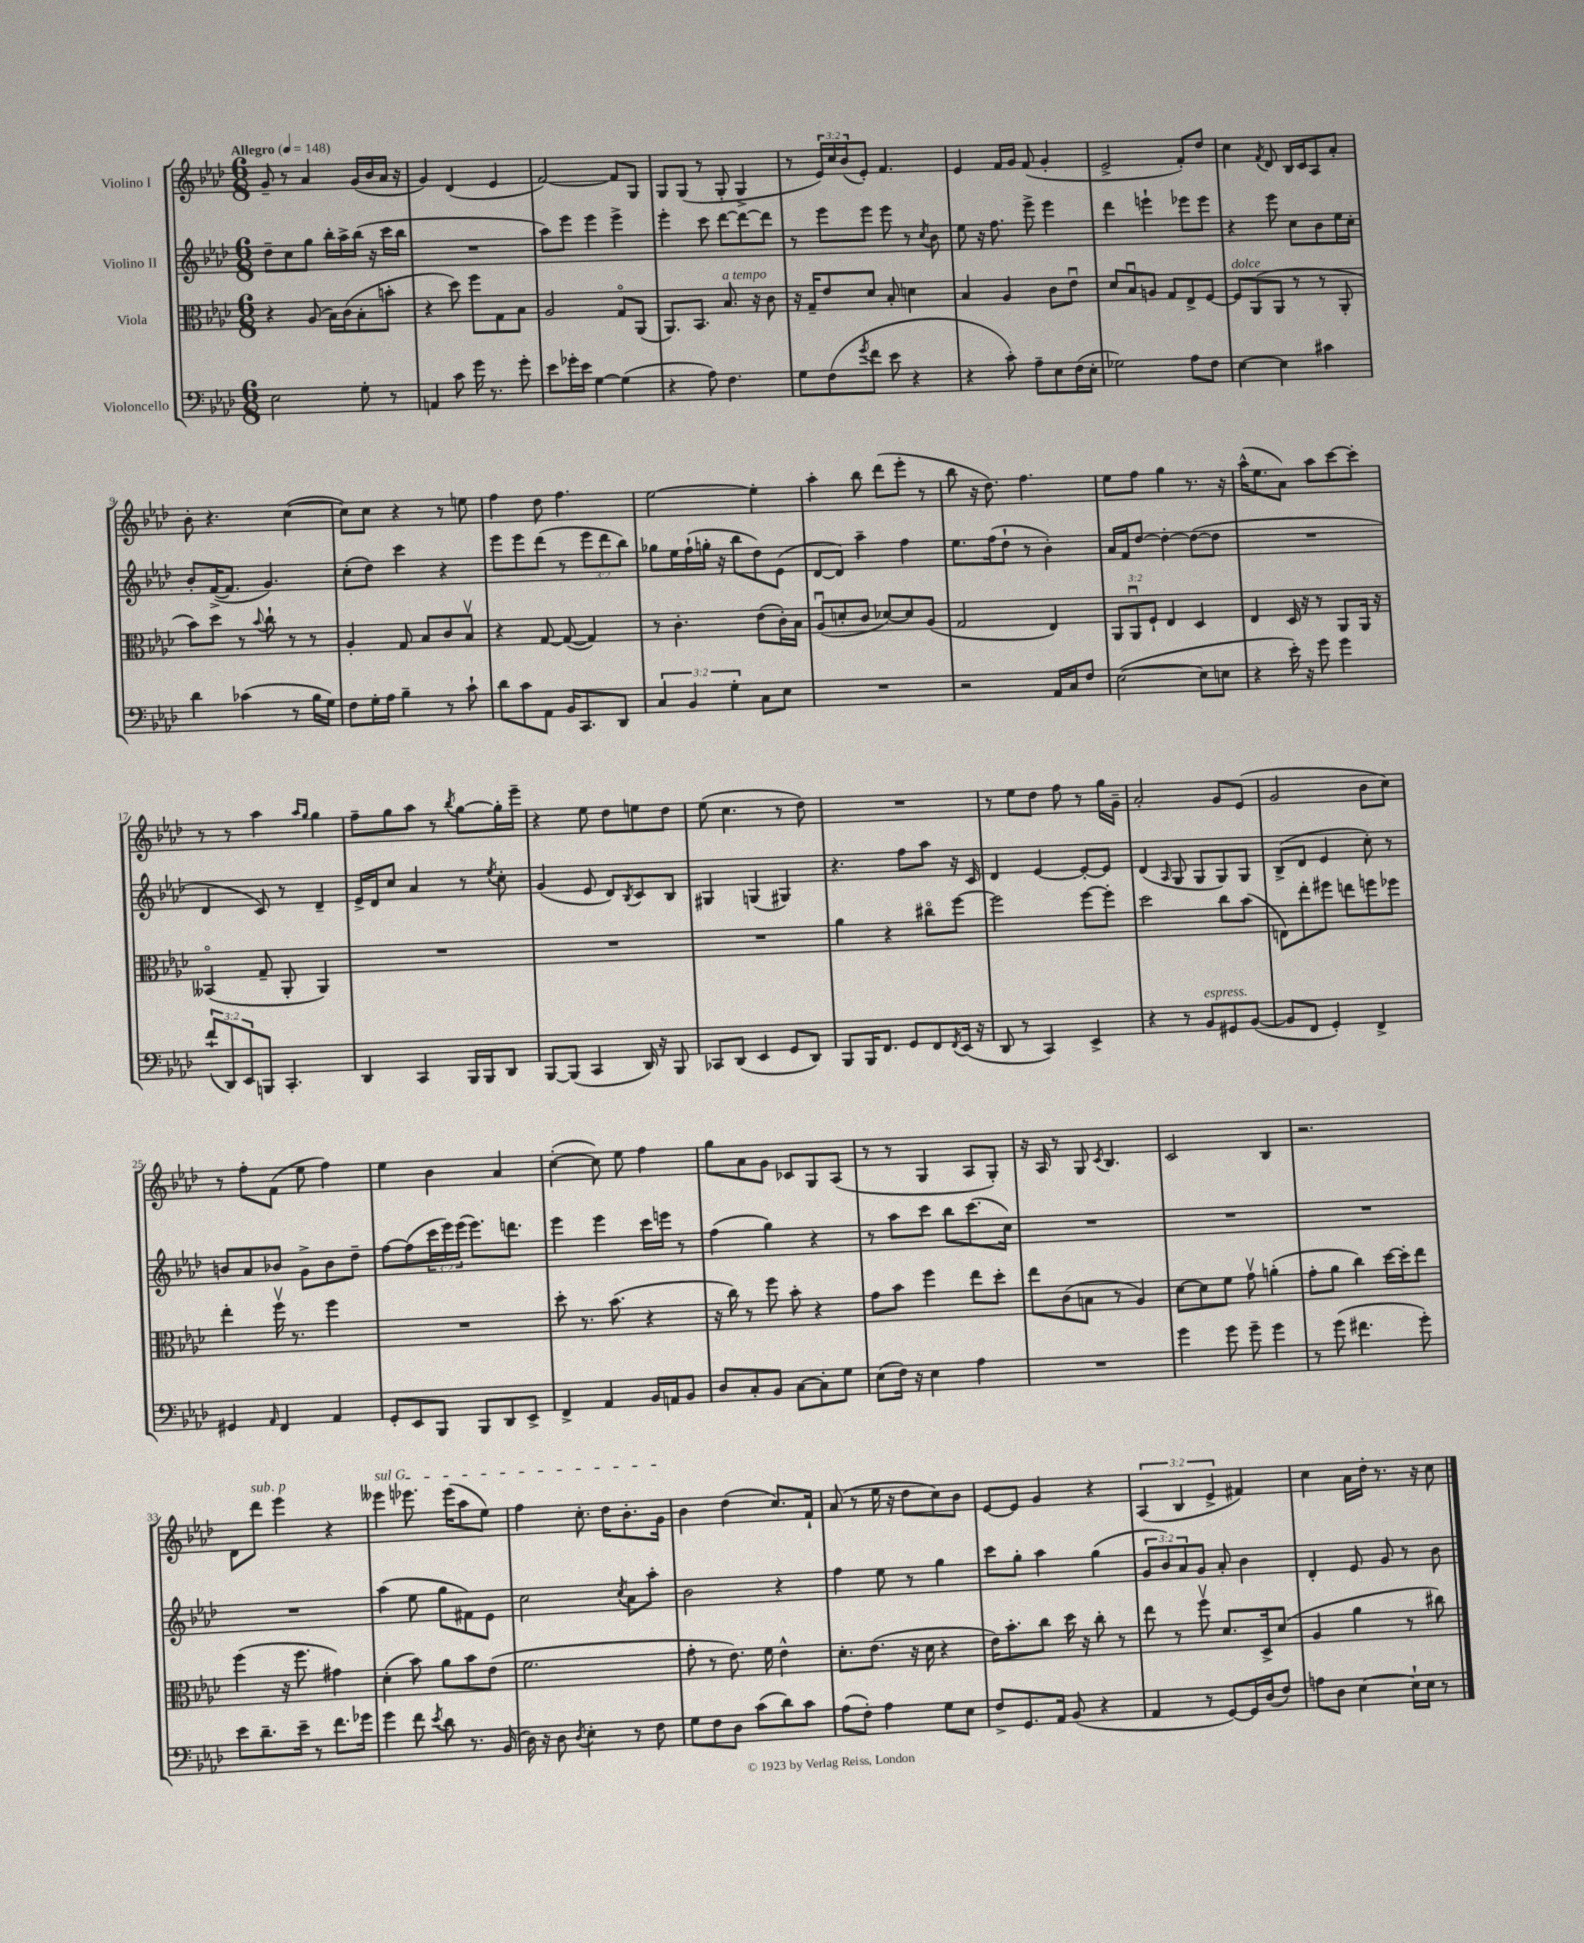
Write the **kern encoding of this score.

**kern	**kern	**kern	**kern
*staff4	*staff3	*staff2	*staff1
*clefF4	*clefC3	*clefG2	*clefG2
*k[b-e-a-d-]	*k[b-e-a-d-]	*k[b-e-a-d-]	*k[b-e-a-d-]
*M6/8	*M6/8	*M6/8	*M6/8
*MM148	*MM148	*MM148	*MM148
2E-\	4r	8dd-~\L	8g~/
.	.	8cc\	8r
.	(8A-/	8gg\J	4a-/
.	16B-\LL)	16bb-'\LL	.
.	(16c\J	16aa-^\	.
8G'\	8B-'\	(16bb-\JJ	(16g/LL
.	.	16r	16b-/
8r	8b'\J	16ccc\LL	16a-/JJ
.	.	16bb-\JJ	16r
=	=	=	=
4AA/	4r	2.r	4g/)
8c\	8dd-\)	.	(4d-/
16g\	8ff\L	.	.
8.r	.	.	.
.	8G\	.	4e-/
8g'\	8B-\J	.	.
=	=	=	=
8e-\L	2A-/	8aa-\L)	[2f/)
16g-'\L	.	8eee-\J	.
16e-\JJ	.	.	.
[4G\	.	4eee-\	.
(4G\]	8Go/L	4eee-^\	8f/]L
.	(8AA-/J	.	8G/J
=	=	=	=
4r	8.AA-/L)	4eee-'\	8G/L
.	.	.	(8G/J
.	8.BB-/J	.	.
8A-\)	.	8ccc\	8r
4.F\	8.B-/	[8ddd-\L	8G'/
.	.	8ddd-\_	4G^/
.	16r	.	.
.	8c\	8ddd-\]J	.
=	=	=	=
8G\L	16r	8r	8r
.	16G~/LK	.	.
(8F\	8e-/	8eee-\L	24e-/LL)
.	.	.	24cc/
.	.	.	(24b-/J
8qg/	.	.	.
8f\J	8d-/J	8eee-\J	8e-'/J)
8e-\	8B-'/	8eee-\	4.f/
4r	4d\	8r	.
.	.	8qcc/	.
.	.	8b-\	.
=	=	=	=
4r	4B-/	8ee-\	4e-/
.	.	16r	.
.	.	8.ff\	.
8c'\)	4A-/	.	16f/LL
.	.	.	16g/JJ
8A-~\L	.	8eee-^\	(8f/
8E-\	8c\L	4eee-\	4g'/
(16F\L	8e-u\J	.	.
16E-'\JJ	.	.	.
=	=	=	=
2G-\)	8d-/L	4ddd-\	2e-^/
.	8B-u/	.	.
.	8A/J	4eee`\	.
.	8G/L	.	.
8A-\L	8E-^/	8eee-\L	8f'/L)
8F\J	[8F/J	8eee-\J	8dd-/J
=	=	=	=
[4E-\	8F/]L	4r	4cc\
.	(8AA-/	.	.
.	.	.	8qf/
4E-\]	8AA-/J	8eee-\	8d-/
.	8r	8cc\L	16B-/LL
.	.	.	16c/J
4c#\	8r	8b-\	8A-/
.	8AA-'/	16ee-\L	8a-'/J
.	.	16cc'\JJ	.
=	=	=	=
4d-\	8b-\L)	8b-'/L	8b-'\
.	8dd-\J	([16f^/K	4.r
.	.	8.f/]J	.
(4c-\	8r	.	.
.	8qqb-/	.	.
.	8cc`\	4.g/)	.
8r	8r	.	([4cc\
16B-\LL	8r	.	.
16G\JJ)	.	.	.
=	=	=	=
8F\L	4A-'/	(8cc'\L	8cc\]L)
16G'\L	.	8dd-\J)	8cc\J
16A-\JJ	.	.	.
4B-~\	8G/	4ccc\	4r
.	8B-/L	.	.
8r	8c/	4r	8r
8c`\	8B-v/J	.	8ee\
=	=	=	=
8d-\L	4r	8eee-\L	4ff\
8c\	.	8eee-\	.
8AA-\J	[8G/	(8ddd-\J	8dd-\
16BB-/LK	(8G/_	8r	4.ff\
8.CC/	.	.	.
.	4G/])	12eee-\L	.
.	.	12ddd-\	.
8DD-/J	.	.	.
.	.	12bb-\J)	.
=	=	=	=
6C/	8r	8gg-\L	[2ee-\
.	4.c'\	16ee-\L	.
6BB-/	.	.	.
.	.	(16ff`\	.
.	.	16gg'\JJ	.
.	.	16r	.
6G'\	.	.	.
.	.	8bb-\L	.
8C\L	(8e-\L	8dd-\)	4ee-'\]
8E-\J	16c'\L)	(8e-\J	.
.	16B-\JJ	.	.
=	=	=	=
2.r	(8A-u/L	[8d-/L	4aa-'\
.	8d'/	8d-/]J)	.
.	8c/J	4aa-~\	8bb-\
.	[8d-/L)	.	(8ddd-\L
.	8d-/]	4ff\	8eee-'\J
.	(8A-/J	.	8r
=	=	=	=
2r	2G/	8.ee-\L	8bb-\
.	.	.	16r
.	.	(16ff\k	8.dd-\)
.	.	8dd-`\J	.
.	.	8r	4.ff\
16AA-/LL	4E-/)	4b-'\)	.
16C/J	.	.	.
8F/J	.	.	.
=	=	=	=
([2E-\	12AA-/L	16a-/LL	8ee-\L
.	.	16f/J	.
.	12AA-u/	.	.
.	.	[8dd-/J	8ff\J
.	12F`/J	.	.
.	4E-/	4dd-'\_	4gg\
8E-\]L	4D-/	(8dd-\_L	8.r
8E\J	.	8dd-\]J	.
.	.	.	16r
=	=	=	=
4r	4E-/	2.r	(16aa-^^\LK
.	.	.	8.ee-\
16e-'\)	16D-/	.	8a-\J)
16r	16r	.	.
8g\	8r	.	8aa-\L
4g\	8AA-/L	.	[8ccc\
.	16AA-/Jk	.	8ccc'\]J
.	16r	.	.
=	=	=	=
(12f`/L	(4BB--o/	4d-/	8r
12DD-/)	.	.	.
.	.	.	8r
12EE-/	.	.	.
8BBB/J	8G~/	8c/)	4aa-\
4.CC'/	8AA-'/	8r	.
.	.	.	16qqaa-/LL
.	.	.	16qqgg/JJ
.	4AA-/)	4d-~/	4gg\
=	=	=	=
4DD-/	2.r	16e-^/LL	8ff~\L
.	.	16d-/J	.
.	.	8cc/J	8gg\
4CC/	.	4a-/	8aa-\J
.	.	.	8r
.	.	.	8qbb-/
16BBB-/LL	.	8r	[8gg\L
16BBB-/J	.	.	.
.	.	8qee-/	.
8DD-/J	.	8cc'\	16gg'\]L
.	.	.	16eee-~\JJ
=	=	=	=
[8BBB-/L	2.r	(4g/	4r
(8BBB-/]J	.	.	.
4CC/	.	8e-/	8ee-\
.	.	8d-/L)	8dd-\L
.	.	8qB-/	.
16DD-/)	.	8c/	8ee\
16r	.	.	.
8BBB-/	.	8B-/J	8dd-\J
=	=	=	=
8CC-/L	2.r	4G#/	(8ee-\
(8DD-/J	.	.	4.cc\
4EE-/	.	(4G/	.
8GG/L	.	4G#/)	8r
8DD-/J)	.	.	8dd-\)
=	=	=	=
8BBB-/L	4a-\	4.r	2.r
16BBB-/K	.	.	.
8.FF/J	.	.	.
.	4r	.	.
8GG/L	.	8ff\L	.
8FF/	8cc#o\L	8aa-\J	.
8qFF/	.	.	.
(16EE-/Jk	[8ff\J	16r	.
16r	.	16c/	.
=	=	=	=
8DD-/	2ff\]	4d-/	8r
8r	.	.	8ee-\L
4CC/)	.	[4e-/	8dd-\J
.	.	.	8ff\
4EE-^/	[8ff\L	8e-'/_L	8r
.	8ff'\]J	8e-/]J	16gg\LL
.	.	.	16g~\JJ
=	=	=	=
4r	2dd-\	(4d-/	2a-'/
.	.	16qqA-/	.
8r	.	8G/	.
8BB-/L	.	8G/L	.
8GG#/	8cc\L	8G/)	8g/L
([8BB-/J	(8b-\J	8G/J	(8e-/J
=	=	=	=
8BB-/]L	8E\L)	(8B-^/L	2g/
8FF/J	8ee-'\	8d-/J	.
4GG'/)	8ff#\J	4e-/	.
.	8ee\L	.	.
4FF^/	8ff\	8cc'\)	8b-\L
.	8ff-\J	8r	8cc\J)
=	=	=	=
4GG#/	4ee-'\	8b/L	8r
.	.	8a-/	8ff'\L
16qqAA-/	.	.	.
4FF/	16ffv\	8b-/J	(8f\J
.	8.r	.	.
.	.	8g^\L	8ee-\
4AA-/	4ff\	8b-\	4ff\)
.	.	8dd-~\J	.
=	=	=	=
8GG'/L	2.r	[8ff\L	4ee-\
8EE-/	.	(8ff\]	.
8BBB-/J	.	24ccc\L	4b-\
.	.	24eee-\)	.
.	.	(24eee-\JJ	.
8BBB-/L	.	8.eee-\L)	.
8DD-/	.	.	4a-/
.	.	8.ddd\J	.
8EE-^/J	.	.	.
=	=	=	=
4FF^/	8dd-'\	4eee-\	([4cc'\
.	8.r	.	.
4AA-/	.	4eee-\	8cc\])
.	(8.b-\	.	.
.	.	.	8ee-\
16BB-/LL	4r	16ccc\LL	4ff\
16AA/J	.	16eee\JJ	.
8BB-/J	.	8r	.
=	=	=	=
8D-/L	16r	(4ff\	8gg\L
.	16cc\)	.	.
8C'/	8r	.	8a-\
8BB-/J	8ff\	4gg\)	8g\J
[8C\L	8b-'\	.	8c-/L
8C'\]	4r	4r	8G/
8G\J	.	.	(8A-/J
=	=	=	=
(8E-\L	8g\L	8r	8r
16F\Jk)	8b-\J	8aa-\L	8r
16r	.	.	.
4E-\	4ff\	8ccc\J	4G/
.	.	8bb-\L	.
4A-\	8ee-\L	(8.ccc\	8A-/L
.	8dd-'\J	.	8G'/J)
.	.	16cc\Jk)	.
=	=	=	=
2.r	8ee-\L	2.r	16r
.	.	.	16A-/
.	(8c\	.	8r
.	8B\J	.	8G/
.	.	.	8qc/
.	8r	.	4.B-/
.	4A-/)	.	.
=	=	=	=
4g\	[8d-\L	2.r	2c/
.	8d-\]	.	.
8g\	8f\J	.	.
8g~\	8gv\	.	.
4g\	(4a'\	.	4B-/
=	=	=	=
8r	8g'\L	2.r	2.r
(8g\	8a-\J	.	.
4.f#\	4cc\)	.	.
.	[16dd-\LL	.	.
.	16dd-'\]J	.	.
8g'\)	8ee-\J	.	.
=	=	=	=
8e-\L	(4ff\	2.r	8d-\L
8.d-~\	.	.	8ddd-\J
.	16r	.	4eee-\
16e-~\Jk	8.ff\	.	.
8r	.	.	.
8.f\L	4g#\)	.	4r
16g-\Jk	.	.	.
=	=	=	=
4g\	(4d-'\	(4aa-\	4eee--\
8f\	8b-\)	8ee-\	8.eee-\
8qe-/	.	.	.
8d-\	8a-\L	8gg\L	.
.	.	.	(16eee-\LK
8.r	8b-\	8f#\)	8aa-\
.	(8e-\J	8e-\J	8ee-\J)
(16BB-/	.	.	.
=	=	=	=
16D-\)	2.f\	2cc\	4ff\
16r	.	.	.
8D-\	.	.	.
8qD-/	.	.	.
4E-'\	.	.	8.cc'\
.	.	.	16dd-\LK
.	.	8qcc/	.
8r	.	8a-\L	8.b-'\
8F\	.	8aa-'\J	.
.	.	.	16g\Jk
=	=	=	=
8G\L	8g'\	2b-\	4b-\
8F\	8r	.	.
8D-\J	8.e-\)	.	(4dd-\
(8c\L	.	.	.
.	16f\	.	.
8d-\)	4e-^^\	4r	8.cc/L)
8c\J	.	.	.
.	.	.	16f`/Jk
=	=	=	=
(8A-\L	8.d-'\L	4ff\	(8a-/
8F'\J)	.	.	8r
.	(8.e-\J	.	.
4A-\	.	8ee-\	16ee-\
.	.	.	16r
.	16r	8r	8dd-\L
.	16d-\	.	.
8G\L	4r	4gg\	8cc\)
8E-\J	.	.	8b-\J
=	=	=	=
8F^/L	16e-\LK)	8ccc\L	[8e-/L
.	8.b-'\	.	.
8.GG/	.	8gg'\J	8e-/]J
.	8cc\J	4aa-\	4g/
16AA-/Jk	.	.	.
(8BB-/	16dd-\	.	.
.	16r	.	.
4r	8cc'\	(4gg\	4r
.	8r	.	.
=	=	=	=
4AA-/	8ee-\	12g/L	(6A-/
.	.	12b-/)	.
.	8r	.	.
.	.	12a-/	6B-/
8r	8ffv\	8g/J	.
.	.	.	6e-^/
[8GG/L)	8.d-/L	8a-'/	.
16GG/]L	.	4b-\	4f#/)
(16D-/J	16D-^/k	.	.
8F/J)	(8d-/J	.	.
=	=	=	=
8A\L	4A-/	4d-'/	4cc\
8D-\J	.	.	.
[4E-\	4a-\	8e-/	16a-\LL
.	.	.	16dd-'\JJ
.	.	8g/	8.r
16E-`\]LL	8r	8r	.
16E-\JJ	.	.	16r
8r	8cc#\)	8b-\	8cc\
==	==	==	==
*-	*-	*-	*-
